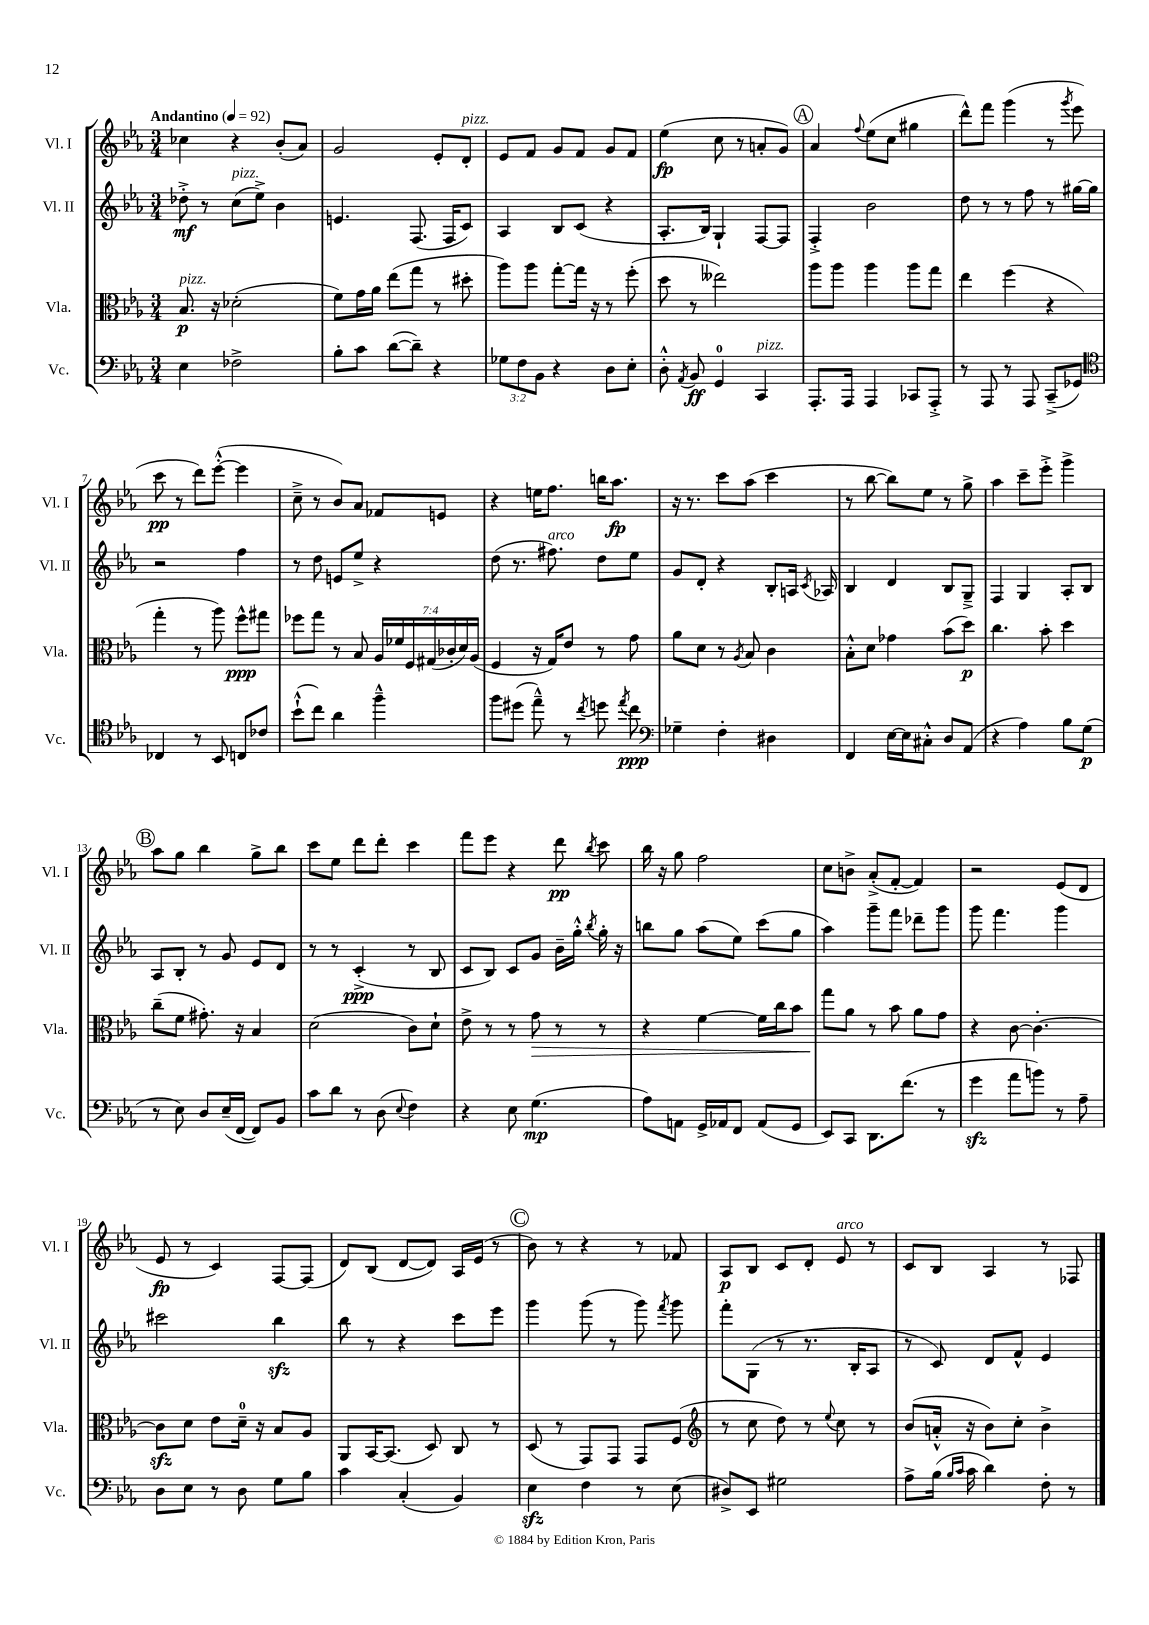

**kern	**dynam	**kern	**dynam	**kern	**dynam	**kern	**dynam
*part4	*part4	*part3	*part3	*part2	*part2	*part1	*part1
*staff4	*staff4	*staff3	*staff3	*staff2	*staff2	*staff1	*staff1
*I"Vc.	*	*I"Vla.	*	*I"Vl. II	*	*I"Vl. I	*
*I'Vc.	*	*I'Vla.	*	*I'Vl. II	*	*I'Vl. I	*
*clefF4	*	*clefC3	*	*clefG2	*	*clefG2	*
*k[b-e-a-]	*	*k[b-e-a-]	*	*k[b-e-a-]	*	*k[b-e-a-]	*
*M3/4	*	*M3/4	*	*M3/4	*	*M3/4	*
*MM92	*	*MM92	*	*MM92	*	*MM92	*
=1	=1	=1	=1	=1	=1	=1	=1
!	!	!	!	!	!	!LO:TX:a:B:t=Andantino	!
!	!	!LO:TX:a:i:t=pizz.	!	!	!	!	!
4E-\	.	8.B-/	p	8dd-X'^\	mf	4cc-X\	.
.	.	.	.	8r	.	.	.
.	.	16r	.	.	.	.	.
!	!	!	!	!LO:TX:a:i:t=pizz.	!	!	!
2F-X^\	.	(2d-X'\	.	(8cc\L	.	4r	.
.	.	.	.	8ee-^\J)	.	.	.
.	.	.	.	4b-\	.	(8b-'/L	.
.	.	.	.	.	.	8a-/J)	.
=2	=2	=2	=2	=2	=2	=2	=2
8B-'\L	.	8f\L)	.	4.en/	.	2g/	.
8c\J	.	16g\L	.	.	.	.	.
.	.	16a-\JJ	.	.	.	.	.
([8d\L	.	(8ee-\L	.	.	.	.	.
8d~\J])	.	8gg\J	.	(8.F/	.	.	.
4r	.	8r	.	.	.	8e-'/L	.
.	.	.	.	16F/KL	.	.	.
!	!	!	!	!	!	!LO:TX:a:i:t=pizz.	!
.	.	8dd#X'\	.	8c/J)	.	8d'/J	.
=3	=3	=3	=3	=3	=3	=3	=3
12G-X\L	.	8aa-\L)	.	4A-/	.	8e-/L	.
12F\	.	.	.	.	.	.	.
.	.	8aa-\J	.	.	.	8f/J	.
12BB-\J	.	.	.	.	.	.	.
4r	.	[8gg'\L	.	8B-/L	.	8g/L	.
.	.	16gg\Jk]	.	(8c/J	.	8f/J	.
.	.	16r	.	.	.	.	.
8D\L	.	8r	.	4r	.	8g/L	.
8E-'\J	.	(8ff'\	.	.	.	8f/J	.
=4	=4	=4	=4	=4	=4	=4	=4
8D'^^\	.	8dd\	.	8.A-'/L	.	(4ee-\	fp
8qAA-/	.	.	.	.	.	.	.
8BB-/	ff	8r	.	.	.	.	.
.	.	.	.	16B-/Jk)	.	.	.
4GG/	.	2ee--X\)	.	4G`/	.	8cc\	.
.	.	.	.	.	.	8r	.
!LO:TX:a:i:t=pizz.	!	!	!	!	!	!	!
4CC/	.	.	.	[8F/L	.	8an'/L	.
.	.	.	.	8F/J]	.	8g/J)	.
!!LO:REH:place=s1:t=A
=5	=5	=5	=5	=5	=5	=5	=5
8.AAA-'/L	.	8aa-\L	.	4F'^/	.	4a-/	.
.	.	8aa-\J	.	.	.	.	.
16AAA-/Jk	.	.	.	.	.	.	.
.	.	.	.	.	.	8qqff/	.
4AAA-/	.	4aa-\	.	2b-\	.	(8ee-\L	.
.	.	.	.	.	.	8cc\J	.
8CC-X/L	.	8aa-\L	.	.	.	4gg#X\	.
8AAA-'^/J	.	8gg\J	.	.	.	.	.
=6	=6	=6	=6	=6	=6	=6	=6
8r	.	4ee-\	.	8dd\	.	8ddd^^\L)	.
8AAA-/	.	.	.	8r	.	8fff\J	.
8r	.	(4ff\	.	8r	.	(4ggg\	.
8AAA-/	.	.	.	8ff\	.	.	.
(8CC~^/L	.	4r	.	8r	.	8r	.
.	.	.	.	.	.	8qggg/	.
8GG-X/J)	.	.	.	[16gg#X\LL	.	8eee-\	.
.	.	.	.	16gg#\JJ]	.	.	.
!!LO:LB:g=z
=7	=7	=7	=7	=7	=7	=7	=7
*clefC4	*	*	*	*	*	*	*
4C-X/	.	4gg'\	.	2r	.	8ccc\	pp
.	.	.	.	.	.	8r	.
8r	.	8r	.	.	.	8ddd\L)	.
8BB-/	.	8aa-\)	.	.	.	([8eee-'^^\J	.
8Cn/L	.	8ff^^\L	ppp	4ff\	.	4eee-\]	.
8c-X/J	.	8gg#X\J	.	.	.	.	.
=8	=8	=8	=8	=8	=8	=8	=8
(8b-`^^\L	.	8ff-X\L	.	8r	.	8cc~^\	.
8cc\J)	.	8gg\J	.	8dd\	.	8r	.
4a-\	.	8r	.	8en/L	.	8b-/L)	.
.	.	8B-/	.	8ee-^/J	.	8a-/J	.
4ff~^^\	.	28A-/LL	.	4r	.	8f-X/L	.
.	.	28f-X/	.	.	.	.	.
.	.	28F/	.	.	.	.	.
.	.	(28G#X/	.	.	.	.	.
.	.	.	.	.	.	8en/J	.
.	.	28c-X'/	.	.	.	.	.
.	.	28d/)	.	.	.	.	.
.	.	(28A-/JJ	.	.	.	.	.
=9	=9	=9	=9	=9	=9	=9	=9
8ff\L	.	4F/	.	(8dd\	.	4r	.
(8dd#X\J	.	.	.	8.r	.	.	.
8ee-~^^\)	.	16r	.	.	.	16een\KL	.
!	!	!	!	!LO:TX:a:i:t=arco	!	!	!
.	.	16G/KL)	.	8.ff#X\)	.	8.ff\J	.
8r	.	8e-/J	.	.	.	.	.
8qcc/	.	.	.	.	.	.	.
8ddn\	.	8r	.	8dd\L	.	16bbn\KL	.
.	.	.	.	.	.	8.aa-\J	fp
8qee-/	.	.	.	.	.	.	.
8cc\	ppp	8g\	.	8ee-\J	.	.	.
=10	=10	=10	=10	=10	=10	=10	=10
*clefF4	*	*	*	*	*	*	*
4G-X~\	.	8a-\L	.	8g/L	.	16r	.
.	.	.	.	.	.	8.r	.
.	.	8d\J	.	8d'/J	.	.	.
4F'\	.	8r	.	4r	.	8ccc\L	.
.	.	8qA-/	.	.	.	.	.
.	.	8B-/	.	.	.	(8aa-\J	.
4D#X\	.	4c\	.	8B-'/L	.	4ccc\	.
.	.	.	.	16An/Jk	.	.	.
.	.	.	.	8qc/	.	.	.
.	.	.	.	16A-X/	.	.	.
=11	=11	=11	=11	=11	=11	=11	=11
4FF/	.	8B-'^^\L	.	4B-/	.	8r	.
.	.	8d\J	.	.	.	[8bb-\	.
[16E-\LL	.	4g-X\	.	4d/	.	8bb-\L])	.
16E-\J]	.	.	.	.	.	.	.
8C#X'^^\J	.	.	.	.	.	8ee-\J	.
8D/L	.	(8b-\L	.	8B-/L	.	8r	.
(8AA-/J	.	8dd\J)	p	8G~^/J	.	8gg^\	.
=12	=12	=12	=12	=12	=12	=12	=12
4r	.	4.cc\	.	4F/	.	4aa-\	.
4A-\)	.	.	.	4G/	.	8ccc~\L	.
.	.	8b-'\	.	.	.	8eee-'^\J	.
8B-\L	.	4dd\	.	8A-'/L	.	4ggg^\	.
(8G\J	p	.	.	8B-/J	.	.	.
!!LO:LB:g=z
!!LO:REH:place=s1:t=B
=13	=13	=13	=13	=13	=13	=13	=13
8r	.	(8cc~\L	.	8A-/L	.	8aa-\L	.
8E-\)	.	8f\J	.	8B-'/J	.	8gg\J	.
8D/L	.	8.g#X'\)	.	8r	.	4bb-\	.
(16E-~/L	.	.	.	8g/	.	.	.
[16FF/JJ	.	16r	.	.	.	.	.
8FF/L])	.	4B-/	.	8e-/L	.	8gg^\L	.
8BB-/J	.	.	.	8d/J	.	8bb-\J	.
=14	=14	=14	=14	=14	=14	=14	=14
8c\L	.	(2d\	.	8r	.	8ccc\L	.
8d\J	.	.	.	8r	.	8ee-\J	.
8r	.	.	.	(4c'^/	ppp	8ddd\L	.
(8D\	.	.	.	.	.	8ddd'\J	.
8qqE-/	.	.	.	.	.	.	.
4F\)	.	8c\L)	.	8r	.	4ccc\	.
.	.	8d`\J	.	8B-/	.	.	.
=15	=15	=15	=15	=15	=15	=15	=15
4r	.	8e-^\	.	8c/L	.	8fff\L	.
.	.	8r	.	8B-/J)	.	8eee-\J	.
8E-\	.	8r	.	8c/L	.	4r	.
!	!	!	!LO:HP:b	!	!	!	!
(4.G\	mp	8g\	>	8g/J	.	.	.
.	.	8r	.	16b-~\LL	.	8ddd\	pp
.	.	.	.	16gg'^^\JJ	.	.	.
.	.	.	.	8qbb-/	.	8qbb-/	.
.	.	8r	.	16gg'\	.	8ccc\	.
.	.	.	.	16r	.	.	.
=16	=16	=16	=16	=16	=16	=16	=16
8A-\L)	.	4r	.	8bbn\L	.	16bb-\	.
.	.	.	.	.	.	16r	.
8AAn\J	.	.	.	8gg\J	.	8gg\	.
16GG^/LL	.	[4f\	.	(8aa-\L	.	2ff\	.
16AA-X/J	.	.	.	.	.	.	.
8FF/J	.	.	.	8ee-\J)	.	.	.
(8AA-/L	.	16f\LL]	.	(8ccc\L	.	.	.
.	.	16cc\J	.	.	.	.	.
8GG/J	.	8b-\J	.	8gg\J	.	.	.
=17	=17	=17	=17	=17	=17	=17	=17
8EE-/L)	.	8gg\L	.	4aa-\)	.	8cc\L	.
8CC/J	.	8a-\J	]	.	.	8bn^\J	.
8.DD\L	.	8r	.	8ggg~\L	.	(8a-'^/L	.
.	.	8b-\	.	8fff\J	.	[8f'/J	.
(8.f\J	.	.	.	.	.	.	.
.	.	8a-\L	.	8ddd-X~\L	.	4f/])	.
8r	.	8g\J	.	8ggg\J	.	.	.
=18	=18	=18	=18	=18	=18	=18	=18
4gzz\	.	4r	.	8ggg\	.	2r	.
.	.	.	.	4.fff\	.	.	.
8a-\L	.	[8c\	.	.	.	.	.
8bn\J)	.	4.c'\_	.	.	.	.	.
8r	.	.	.	4ggg\	.	(8e-/L	.
8A-~\	.	.	.	.	.	8d/J	.
!!LO:LB:g=z
=19	=19	=19	=19	=19	=19	=19	=19
8D\L	.	8czz\L]	.	2ccc#X\	.	8e-/	fp
8E-\J	.	8d\J	.	.	.	8r	.
8r	.	8e-\L	.	.	.	4c/)	.
8D\	.	16d~\Jk	.	.	.	.	.
.	.	16r	.	.	.	.	.
8G\L	.	8B-/L	.	4bb-zz\	.	[8F/L	.
8B-\J	.	8A-/J	.	.	.	(8F/J]	.
=20	=20	=20	=20	=20	=20	=20	=20
4c\	.	8AA-/L	.	8bb-\	.	8d/L)	.
.	.	[16BB-/K	.	8r	.	(8B-/J	.
.	.	(8.BB-/J]	.	.	.	.	.
(4C'/	.	.	.	4r	.	[8d/L	.
.	.	8D/)	.	.	.	8d/J])	.
4BB-/)	.	8C/	.	8ccc\L	.	16A-/LL	.
.	.	.	.	.	.	(16e-/JJ	.
.	.	8r	.	8eee-\J	.	8r	.
!!LO:REH:place=s1:t=C
=21	=21	=21	=21	=21	=21	=21	=21
4E-zz\	.	(8D/	.	4ggg\	.	8b-\)	.
.	.	8r	.	.	.	8r	.
4F\	.	8GG/L)	.	(8ggg\	.	4r	.
.	.	8GG/J	.	8r	.	.	.
8r	.	8GG/L	.	8ggg\)	.	8r	.
.	.	.	.	8qfff/	.	.	.
(8E-\	.	(8F/J	.	8ggg\	.	8f-X/	.
=22	=22	=22	=22	=22	=22	=22	=22
*	*	*clefG2	*	*	*	*	*
8D#X^/L)	.	8r	.	8fff'\L	.	8A-/L	p
8EE-/J	.	8cc\	.	(8G\J	.	8B-/J	.
2G#X\	.	8dd\)	.	8r	.	8c/L	.
.	.	8r	.	8.r	.	8d'/J	.
.	.	8qqee-/	.	.	.	.	.
!	!	!	!	!	!	!LO:TX:a:i:t=arco	!
.	.	8cc\	.	.	.	8e-/	.
.	.	.	.	16B-'/KL	.	.	.
.	.	8r	.	8A-/J	.	8r	.
=23	=23	=23	=23	=23	=23	=23	=23
8A-^\L	.	(8b-/L	.	8r	.	8c/L	.
(16B-\Jk	.	16an'^^/Jk	.	8c/)	.	8B-/J	.
16qqB-/LL	.	.	.	.	.	.	.
16qqc/JJ	.	.	.	.	.	.	.
16c\	.	16r	.	.	.	.	.
4d\)	.	8b-\L)	.	8d/L	.	4A-/	.
.	.	8cc'\J	.	8f^^/J	.	.	.
8F'\	.	4b-^\	.	4e-/	.	8r	.
8r	.	.	.	.	.	8F-X/	.
==	==	==	==	==	==	==	==
*-	*-	*-	*-	*-	*-	*-	*-
